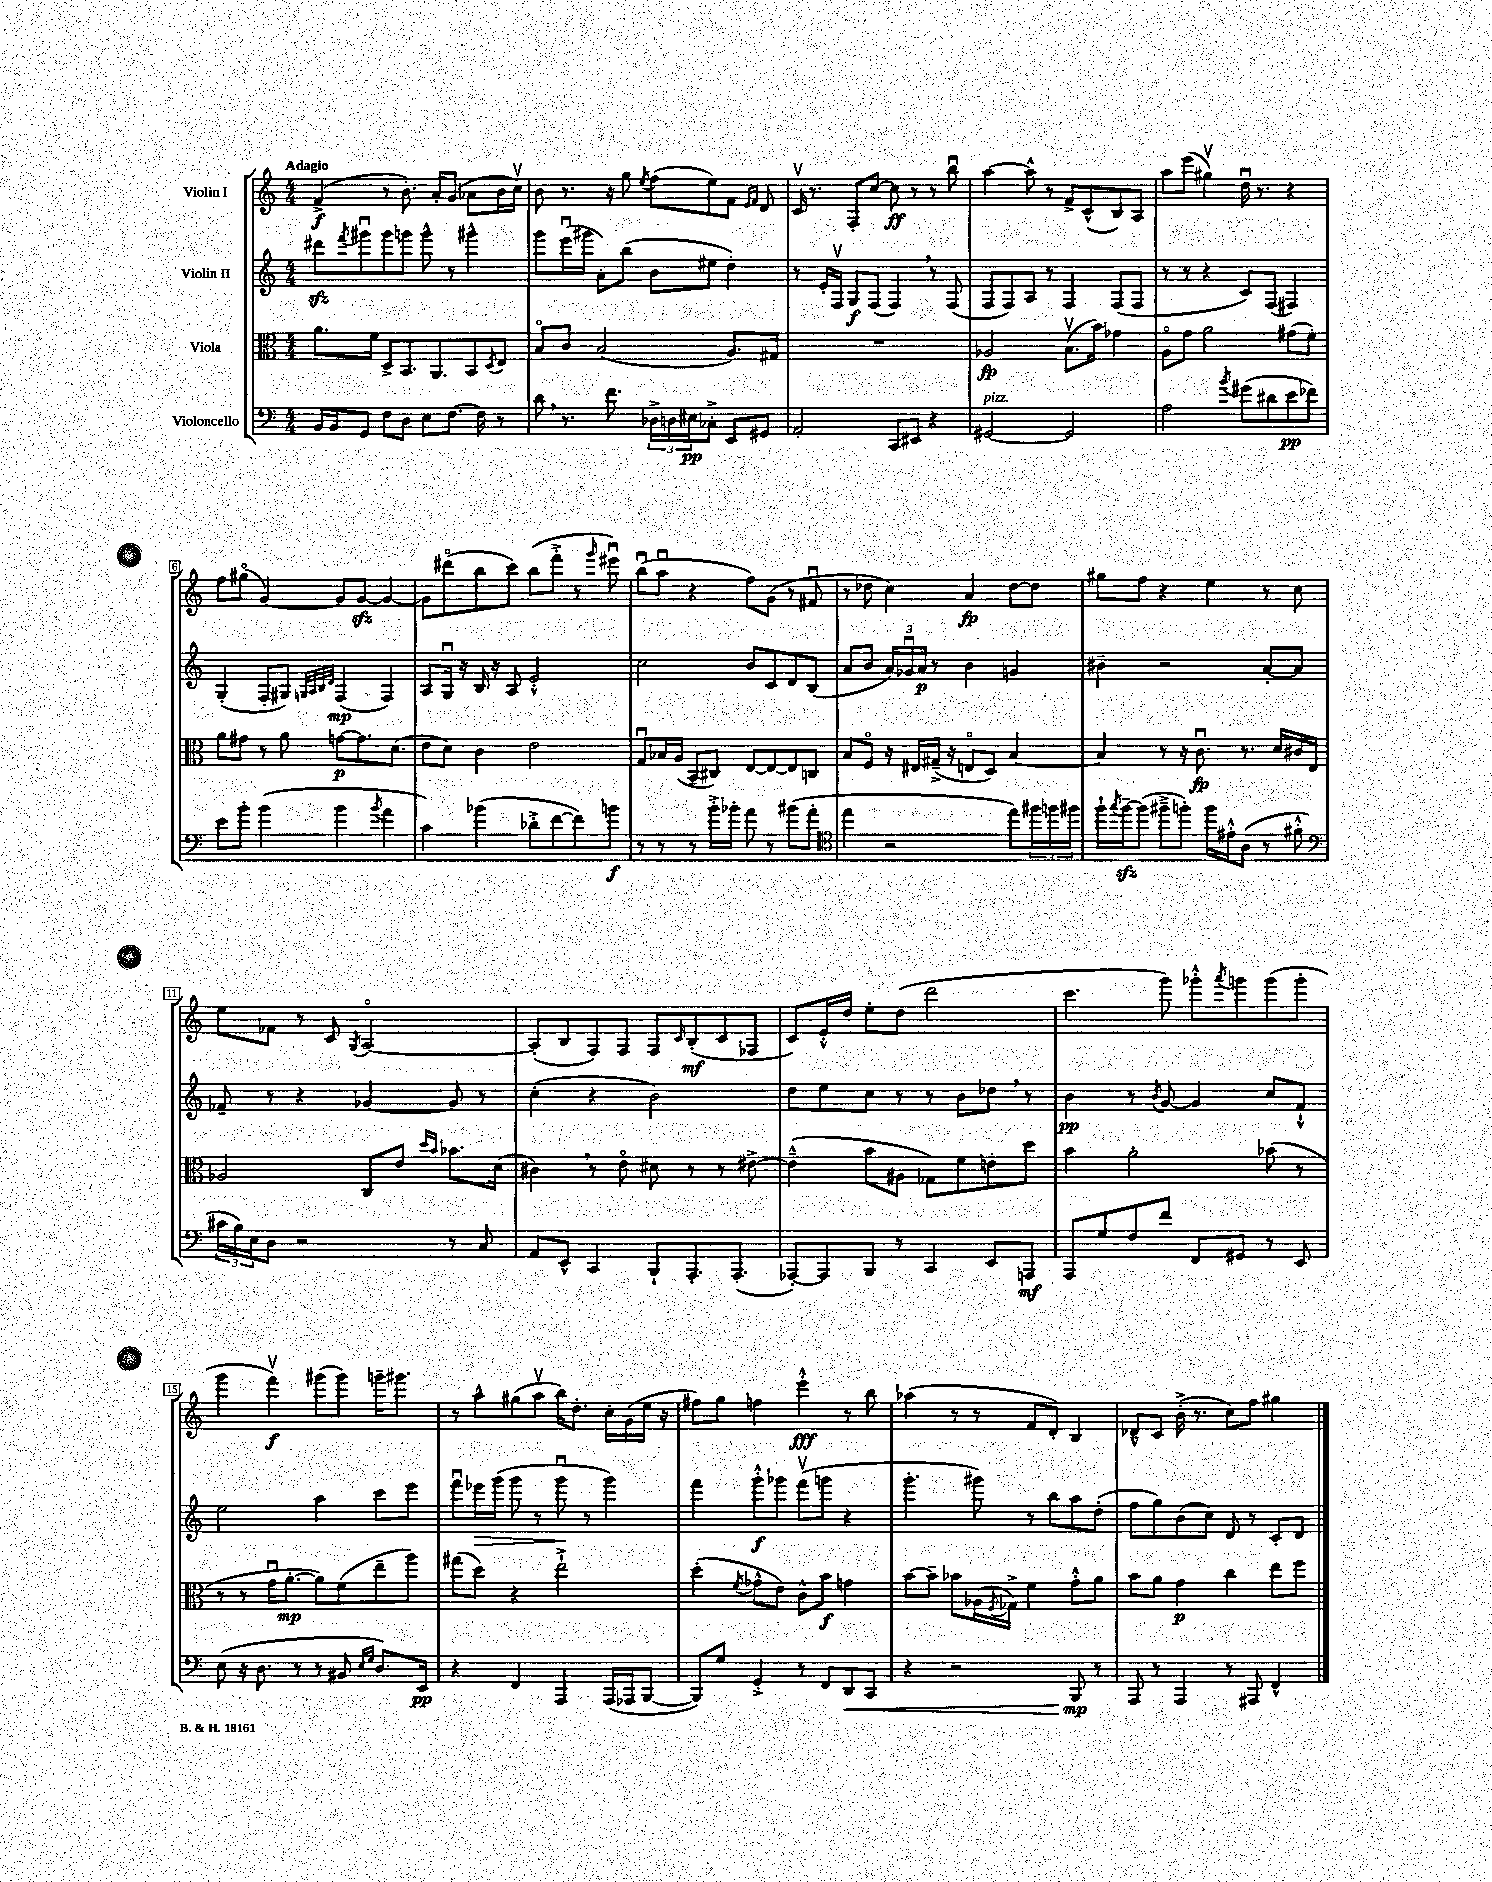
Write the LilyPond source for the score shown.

<<
\new StaffGroup <<
\new Staff = "s0" \with { instrumentName = "Violin I" } {
    \clef treble \key c \major \numericTimeSignature \time 4/4 \tempo "Adagio"
    f'4->\f( r8 b'8.-.) a'16-. g'8( aes'8 b'16 c''16\upbow) |
    b'8 r8. r16 g''8 \acciaccatura { e''8 } f''8( e''8) f'8 \grace { e'16 f'16 } d'8 |
    c'16\upbow r8. f8-. c''8~ c''8\ff r8 r8 b''8\downbow |
    a''4~ a''8-^ r8 f'8-> c'8-^( b8) a8 |
    a''8 e'''8( gis''4\upbow) d''16\downbow r8. r4 |
    f''8 gis''8\flageolet( g'4~) g'8 g'8~\sfz g'4~ |
    g'8 dis'''8\flageolet( b''8 c'''8) b''8( f'''8-.-> r8 \grace { g'''16 } eis'''8\downbow) |
    b''8\downbow( a''8\downbow r4 f''8) g'8( r8 fis'8\downbow |
    r8 des''8 c''4) a'4\fp des''8~ des''8 |
    gis''8 f''8 r4 e''4 r8 c''8 |
    e''8 fes'8 r8 c'8 \acciaccatura { g8 } a2~\flageolet |
    a8-.( b8 f8) f8 f8 \grace { c'16 } b8-.\mf( c'8 fes8 |
    c'8) e'16-.-^ d''16 e''8-. d''8( d'''2 |
    c'''4. g'''8) ges'''8-.-^ \acciaccatura { a'''8 } g'''8 g'''8( g'''8-. |
    g'''4 f'''4\upbow\f) gis'''8( gis'''8) g'''16-- gis'''8. |
    r8 a''8-^ gis''8( a''8\upbow b''16) d''8.-. c''16-. g'16( e''16 r16 |
    fis''8) g''8 f''4 e'''4-.-^\fff r8 b''8 |
    aes''4( r8 r8 f'8 d'8-.) b4 |
    des'8---^ c'8 b'16-.->( r8. c''8) f''8 gis''4 \bar "|." |
}
\new Staff = "s1" \with { instrumentName = "Violin II" } {
    \clef treble \key c \major \numericTimeSignature \time 4/4
    dis'''8\sfz \acciaccatura { f'''8 } gis'''8\downbow gis'''8 g'''8 g'''8-^ r8 gis'''4-^ |
    g'''8 e'''16\downbow( gis'''16 a'8-.) b''8( b'8 eis''8 d''4-.) |
    r8 e'16-. f16\upbow g8\f f8( f4) \breathe r8 f8( |
    f8 f8) a8 r8 f4 f8( f8 |
    r8 r8 r4 c'8) f8( fis4) |
    g4-.( f8-. gis8) \grace { g32 a32 b32 d'32 } f4\mp( f4) |
    a8 g16\downbow r16 b16 r16 a8 e'2-.-^ |
    c''2 b'8 c'8 d'8 b8( |
    a'8 b'8 \tuplet 3/2 { a'16) ges'16\downbow a'16\p } r8 b'4 g'4 |
    bis'4-- r2 a'8~-. a'8 |
    fes'8-- r8 r4 ges'4~ ges'8 r8 |
    c''4-.( r4 b'2) |
    d''8 e''8 c''8 r8 r8 b'8 des''8 \breathe r8 |
    b'4\pp r8 \acciaccatura { b'8 } g'8~ g'4 c''8 f'8-!-^ |
    e''2 a''4 c'''8 e'''8 |
    f'''8\downbow ees'''16\> g'''16( g'''8 r8 g'''8\downbow\! r8 g'''4) |
    f'''4 g'''8-.-^\f ges'''8 f'''8\upbow( g'''8 r4 |
    g'''4.-. gis'''8) r8 b''8 a''8 d''8-.( |
    f''8 g''8) b'8( c''8) d'8 r8 c'8-. d'8 \bar "|." |
}
\new Staff = "s2" \with { instrumentName = "Viola" } {
    \clef alto \key c \major \numericTimeSignature \time 4/4
    a'8. f'16 d8-> b,8. a,8. b,8 \acciaccatura { d8 } e8 |
    b8\flageolet c'8 b2( a8.) gis16 |
    R1 |
    aes2\fp b8.\upbow( b'16) ges'4 |
    a8\flageolet g'8 a'2 gis'8( f'8-.) |
    a'8 gis'8 r8 a'8 g'8~\p g'8. d'8.( |
    e'8 d'8) c'4 e'2 |
    g8\downbow bes16 a16( b,8-- cis8) e8~ e8~ e8 c8 |
    b8 f8\flageolet r16 eis16 gis16--->( r16 e8\flageolet d8) b4~ |
    b4 r8 r16 c'8.\downbow\fp r8. d'16 cis'16 e16 |
    aes2 c8 e'8 \grace { d''16 b'16 } bes'8. d'16( |
    cis'4) \breathe r8 e'8\flageolet dis'8 r8 r8 eis'8~-> |
    eis'4---^( b'8 ais8 ges8) f'8 e'8-. d''8 |
    b'4 a'2-. bes'8( r8 |
    r8 r8 g'16\downbow a'8.~-.\mp a'8) f'8( e''8-- a''8) |
    gis''8( d''8) r4 e''2-!-> |
    d''4-.( \acciaccatura { f'8 } ges'8-^ e'8) c'8-^ b'8\f g'4 |
    b'8~ b'8-- bes'8 aes16( \acciaccatura { f8 } ges16->) f'4 g'8-.-^ a'8 |
    b'8 a'8 g'4\p c''4 e''8 f''8 \bar "|." |
}
\new Staff = "s3" \with { instrumentName = "Violoncello" } {
    \clef bass \key c \major \numericTimeSignature \time 4/4
    b,16 b,16 g,8 f8 d8 e8 f8.~ f16 r8 |
    d'8 \breathe r8. f'8. \tuplet 3/2 { des16-> d16 eis16\pp } ces8-.-> e,8 gis,8 |
    a,2-. c,8 eis,8 r4 |
    gis,2~^\markup { \italic "pizz." } gis,2 |
    a2 \acciaccatura { b'8 } gis'8( dis'8 e'8\pp fes'8) |
    e'8 b'8-. b'4( b'4 \acciaccatura { b'8 } a'4 |
    c'4) bes'4( des'8-.-> f'8~ f'8) b'8\f |
    r8 r8 r8 b'16-.-> bes'16-. a'8 r8 bis'8( a'8-. |
    \clef tenor e''4 r2 e''8) \tuplet 3/2 { fis''16 f''16 fis''16 } |
    f''16-! \acciaccatura { g''8 } f''16~--\sfz f''8( fis''8---> f''8-.) f''16 eis'16-.-^ a8( r8 fis'8-.-^ |
    \clef bass \tuplet 3/2 { cis'16 b16) e16 } d8 r2 r8 c8 |
    a,8 e,8-^ c,4 b,,8-! a,,8.-. a,,8.-.( |
    aes,,8~-.) aes,,8 b,,8 r8 c,4 e,8 a,,8\mf |
    a,,8 g8 f8 f'8 f,8 gis,8 r8 e,8 |
    e8( r16 d8. r8 r8 bis,8 \grace { e16 g16 } d8.) e,16\pp |
    r4 f,4 a,,4 a,,16( aes,,16 b,,8~ |
    b,,8) g8 g,4-.-> r8 f,8 d,8\< c,8 |
    r4 r2 b,,8\mp\! r8 |
    a,,8 r8 a,,4 r8 ais,,8 f,4-^ \bar "|." |
}
>>
>>
\layout { \context { \Score \override BarNumber.stencil = #(make-stencil-boxer 0.1 0.3 ly:text-interface::print) } }
